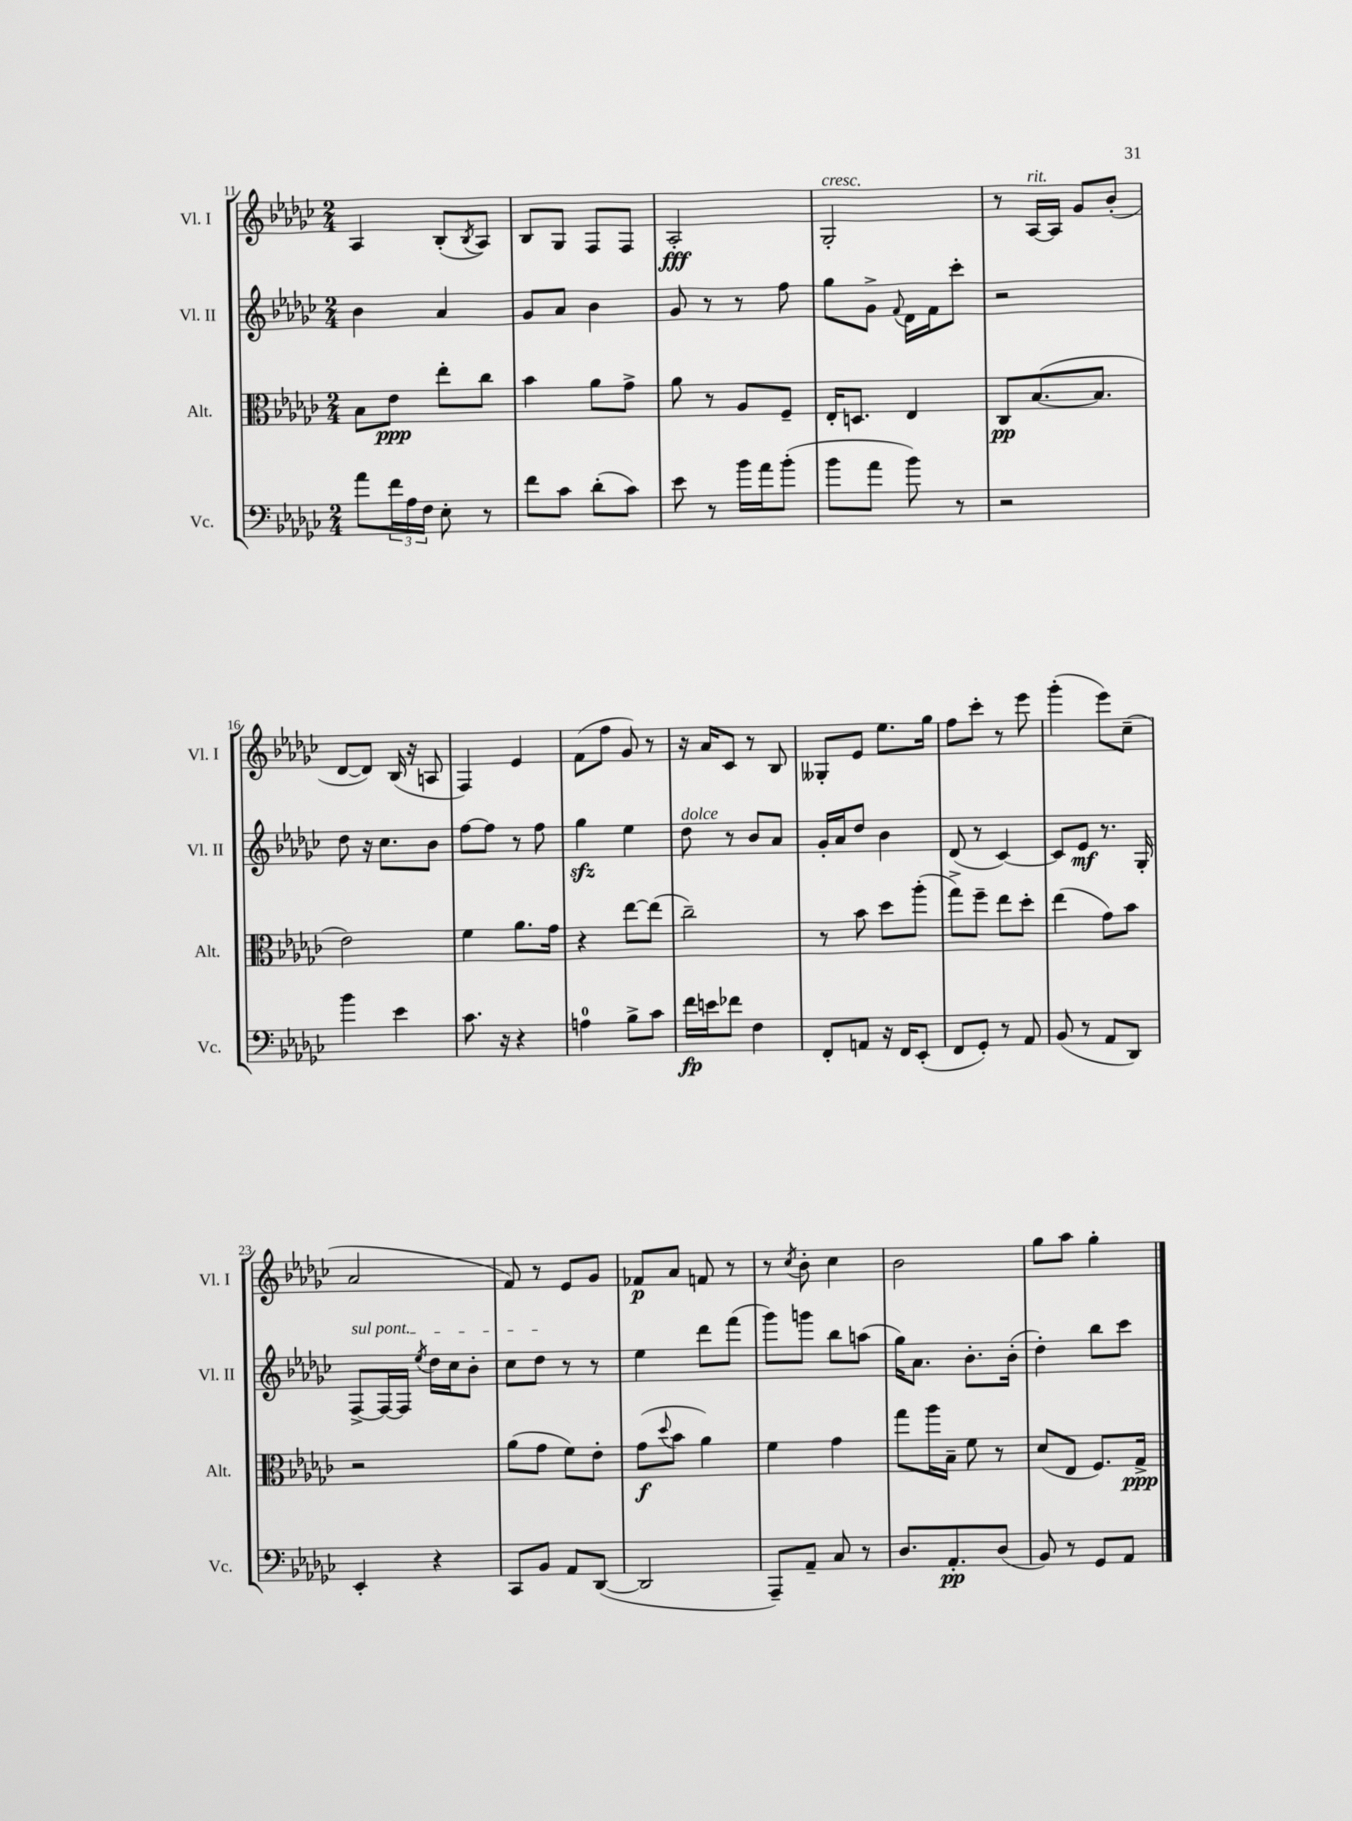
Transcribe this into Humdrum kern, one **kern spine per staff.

**kern	**kern	**kern	**kern
*staff4	*staff3	*staff2	*staff1
*clefF4	*clefC3	*clefG2	*clefG2
*k[b-e-a-d-g-c-]	*k[b-e-a-d-g-c-]	*k[b-e-a-d-g-c-]	*k[b-e-a-d-g-c-]
*M2/4	*M2/4	*M2/4	*M2/4
8a-\L	8B-\L	4b-\	4A-/
24f\L	8e-\J	.	.
24A-\	.	.	.
24F\JJ	.	.	.
8E-'\	8ee-'\L	4a-/	(8B-'/L
.	.	.	8qB-/
8r	8cc-\J	.	8A-/J)
=	=	=	=
8f\L	4b-\	8g-/L	8B-/L
8c-\J	.	8a-/J	8G-/J
(8d-'\L	8a-\L	4b-\	8F/L
8c-\J)	8g-^\J	.	8F/J
=	=	=	=
8e-\	8a-\	8g-/	2A-'/
8r	8r	8r	.
16b-\LL	8A-/L	8r	.
16a-\J	.	.	.
(8b-'\J	8F~/J	8ff\	.
=	=	=	=
8b-\L	16E-'/LK	8gg-\L	2G-'/
.	8.D/J	.	.
8a-\J	.	8g-^\J	.
.	.	8qqf/	.
8b-\)	4E-/	16d-\LL	.
.	.	16f\J	.
8r	.	8ccc-'\J	.
=	=	=	=
2r	8C-/L	2r	8r
.	([8.B-/	.	[16A-/LL
.	.	.	16A-/]JJ
.	.	.	8g-/L
.	8.B-/]J	.	.
.	.	.	(8b-'/J
=	=	=	=
4b-\	2e-\)	8dd-\	[8d-/L
.	.	16r	8d-/]J)
.	.	8.cc-\L	.
4e-\	.	.	(16B-/
.	.	.	16r
.	.	8b-\J	8A/
=	=	=	=
8.c-\	4f\	[8ff\L	4F/)
.	.	8ff\]J	.
16r	.	.	.
4r	8.a-\L	8r	4e-/
.	.	8ff\	.
.	16g-\Jk	.	.
=	=	=	=
4A\	4r	4gg-\	(8f\L
.	.	.	8ff\J
8B-^\L	[8ee-\L	4ee-\	8g-/)
8c-\J	(8ee-\]J	.	8r
=	=	=	=
16f\LL	2cc-~\)	8dd-\	16r
16e\J	.	.	16a-/LK
8f-\J	.	8r	8c-/J
4F\	.	8b-/L	8r
.	.	8a-/J	8B-/
=	=	=	=
8FF'/L	8r	16g-'/LL	8G--'/L
.	.	16a-/J	.
8AA/J	8b-\	8dd-/J	8e-/J
16r	8dd-\L	4b-\	8.ee-\L
16FF/LK	.	.	.
(8EE-'/J	(8aa-'\J	.	.
.	.	.	16gg-\Jk
=	=	=	=
8FF/L	8gg-^\L)	(8d-/	8ff\L
8GG-'/J)	8ff~\J	8r	8ccc-'\J
8r	8ee-\L	[4c-/)	8r
8AA-/	8dd-'\J	.	8eee-\
=	=	=	=
(8BB-/	(4ee-\	8c-/]L	(4ggg-'\
8r	.	8e-/J	.
8AA-/L	8g-\L)	8.r	8eee-\L)
8DD-/J)	8b-\J	.	(8cc-~\J
.	.	16G-'/	.
=	=	=	=
4EE-'/	2r	[8F^/L	2a-/
.	.	16F/_L	.
.	.	16F/]JJ	.
.	.	8qee-/	.
4r	.	16dd-\LL	.
.	.	16cc-\J	.
.	.	8b-'\J	.
=	=	=	=
8CC-/L	(8a-\L	8cc-\L	8f/)
8BB-/J	8g-\J	8dd-\J	8r
8AA-/L	8f\L)	8r	8e-/L
([8DD-/J	8e-'\J	8r	8g-/J
=	=	=	=
2DD-/]	(8g-\L	4ee-\	8f-/L
.	8qqdd-/	.	.
.	8b-\J	.	8a-/J
.	4a-\)	8ddd-\L	8f/
.	.	(8fff\J	8r
=	=	=	=
8AAA-~/L)	4f\	8ggg-\L)	8r
.	.	.	8qcc-/
8AA-~/J	.	8ggg\J	8b-'\
8C-/	4g-\	8bb-\L	4cc-\
8r	.	(8aa\J	.
=	=	=	=
8.D-/L	8gg-\L	16gg-\LK)	2b-\
.	.	8.a-\J	.
.	16aa-\L	.	.
8.AA-'/	16B-~\JJ	.	.
.	8f\	8.b-'\L	.
(8D-/J	8r	.	.
.	.	(16b-'\Jk	.
=	=	=	=
8BB-/)	(8d-/L	4dd-'\)	8gg-\L
8r	8E-/J	.	8aa-\J
8GG-/L	8.F/L)	8bb-\L	4gg-'\
8AA-/J	.	8ccc-\J	.
.	16G-^/Jk	.	.
==	==	==	==
*-	*-	*-	*-
